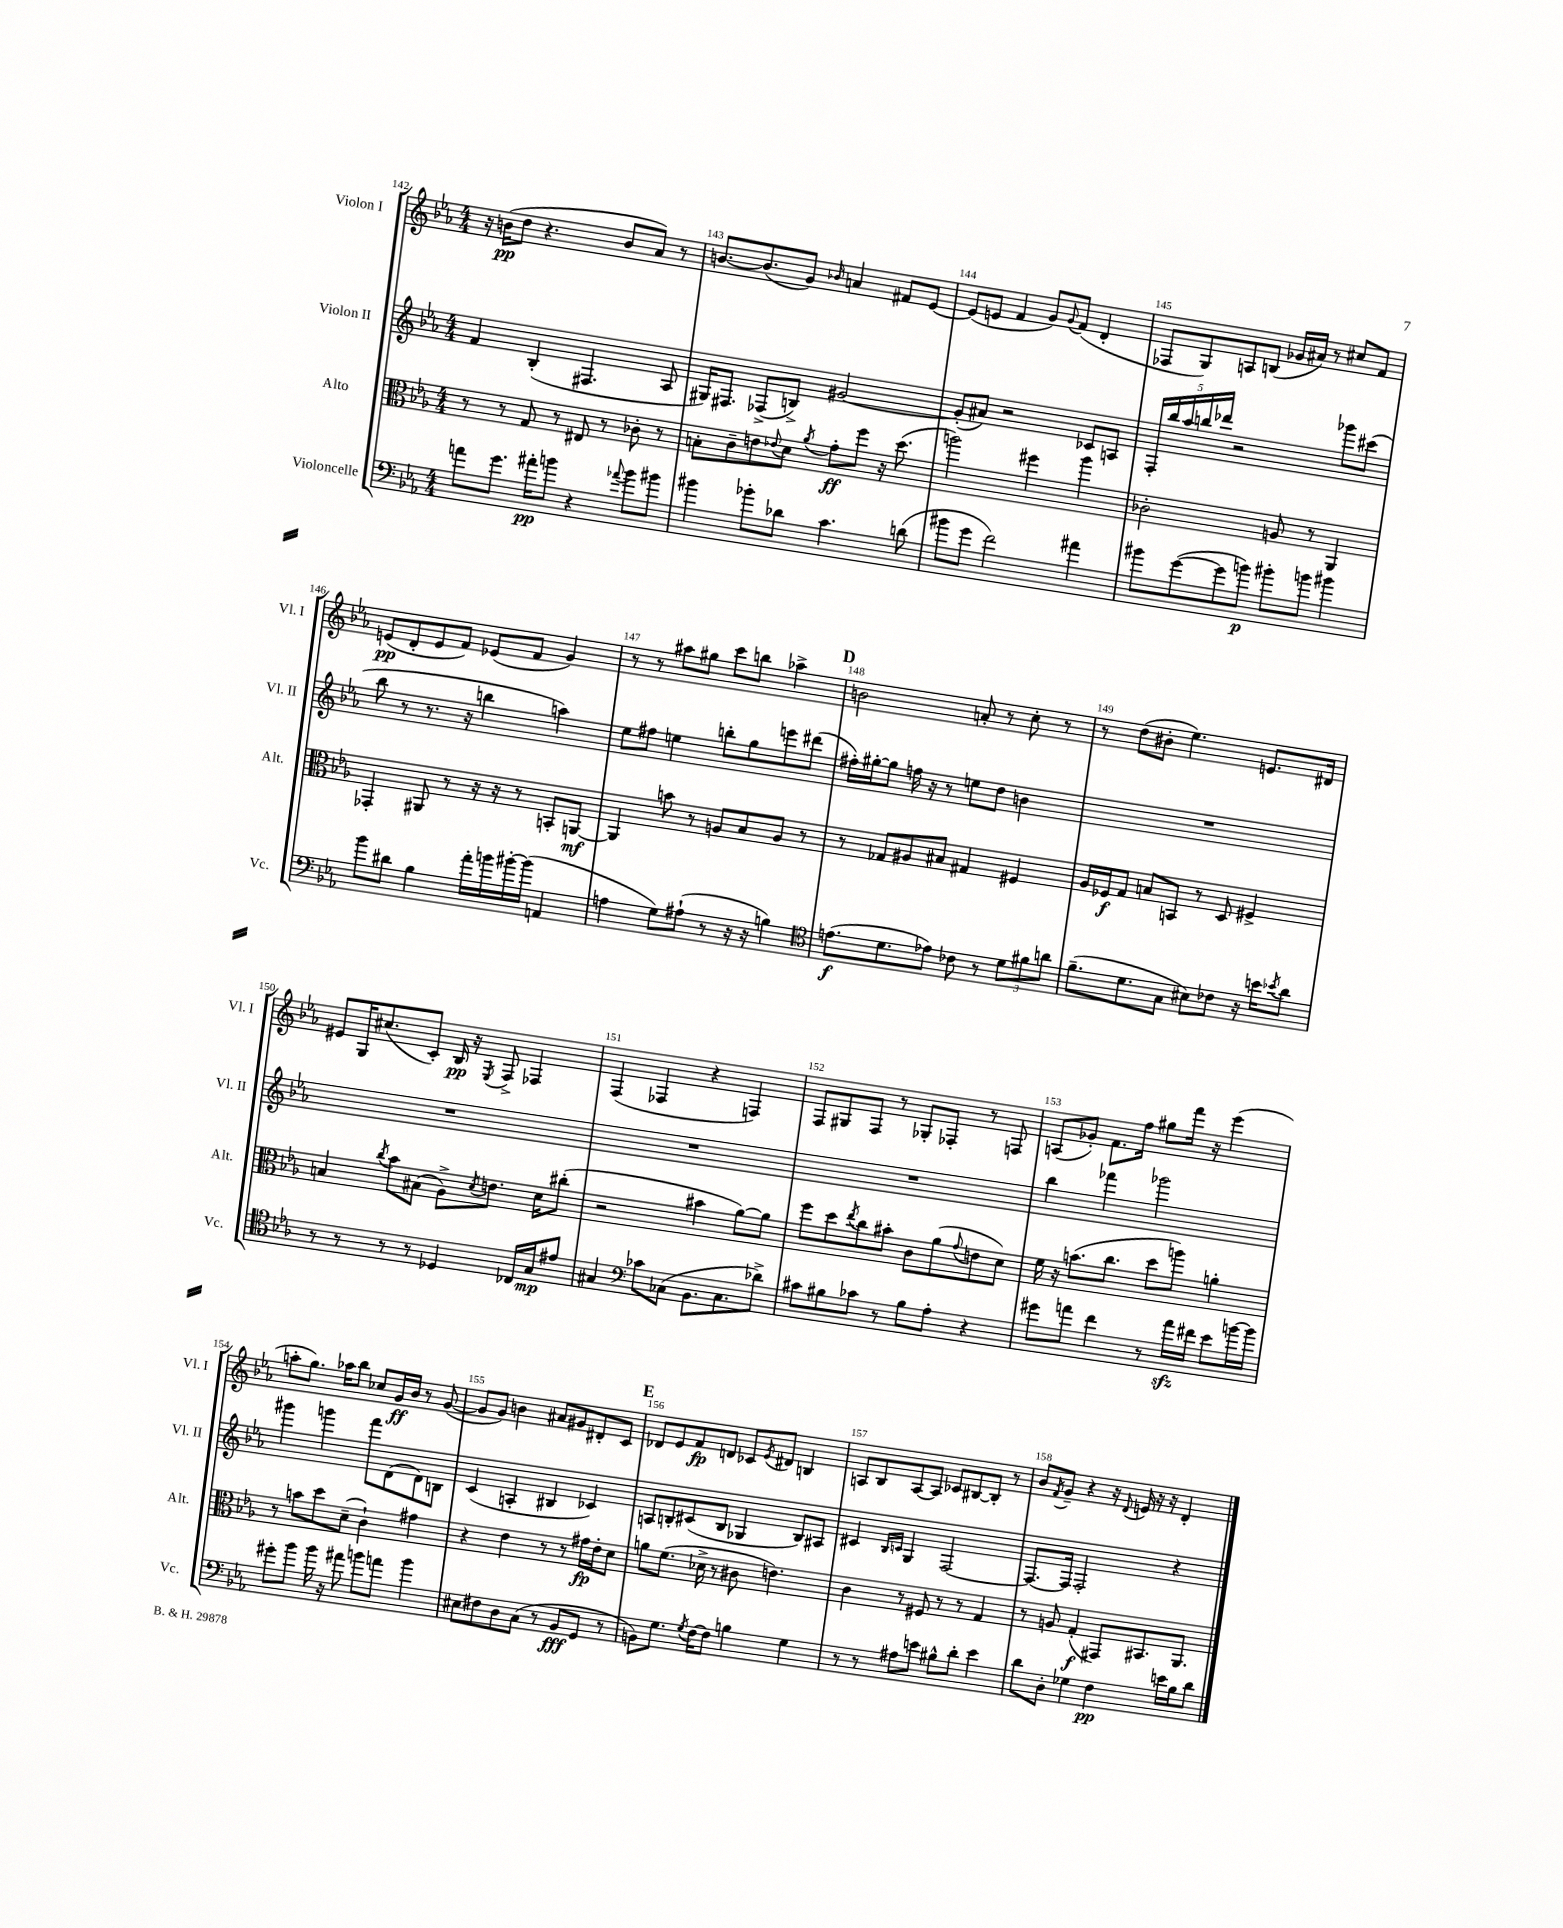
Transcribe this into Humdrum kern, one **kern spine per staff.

**kern	**kern	**kern	**kern
*staff4	*staff3	*staff2	*staff1
*clefF4	*clefC3	*clefG2	*clefG2
*k[b-e-a-]	*k[b-e-a-]	*k[b-e-a-]	*k[b-e-a-]
*M4/4	*M4/4	*M4/4	*M4/4
8a\L	8r	4f/	16r
.	.	.	(16b\LK
8.g\J	8r	.	8dd\J
.	8G/	(4B-'/	4.r
16a#'\LK	.	.	.
8b\J	8r	.	.
4r	8E#/	4.F#/	.
.	8r	.	8b/L
8qqa-/	.	.	.
8b\L	8c-'\	.	8a-/J)
8b#\J	8r	8A-/	8r
=	=	=	=
4b#\	8B'\L	16G#/LK)	[8.b/L
.	.	8.F#/J	.
.	8c~\	.	.
.	.	.	(8.b/]
8b-'\L	8e\	(8F-^/L	.
.	8qqe-/	.	.
8d-\J	8d\J	8B^/J)	8g/J)
.	8qa-/	.	16qqb-/
4.c\	8g'\L	[2g#/	4a/
.	8ff\J	.	.
.	16r	.	8f#/L
.	(8.dd\	.	.
(8d\	.	.	[8e-/J
=	=	=	=
8b#\L	2aa\)	(8g#'/]L	(8e-/]L
8g\J	.	8a#/J)	8e/J
2f\)	.	2r	4f/
.	4ff#\	.	8g/L)
.	.	.	8qqg/
.	.	.	(8f/J
4a#\	4aa\	8c-/L	4d'/
.	.	8A/J	.
=	=	=	=
8b#\L	2c-'\	20F'/LL	8F-/L
.	.	20bb-/	.
.	.	20aa-/	.
([8g\	.	.	8G/)
.	.	20bb/	.
.	.	20ddd-/JJ	.
8g\]	.	2r	8A/
8b\J)	.	.	(8B/J
8b#'\L	8A/	.	16g-/LL
.	.	.	16a#/JJ)
8b\J	8r	.	8r
4b#\	4AA-/	8ggg-\L	8cc#/L
.	.	(8ccc#\J	8f/J
=	=	=	=
8b-\L	4GG-'/	8bb-\	(8e/L
8d#\J	.	8r	8d'/
4B-\	8AA#/	8.r	8e/
.	8r	.	8f/J)
.	.	16r	.
16a-'\LL	16r	4bb\	(8e-/L
16b\	16r	.	.
[16b#'\	8r	.	8f/J
(16b#\]JJ	.	.	.
4AA/	8BB'/L	4aa\)	4g/)
.	[8AA/J	.	.
=	=	=	=
4A\	4AA/]	8ee-\L	8r
.	.	8ff#\J	8r
8G\L)	8b\	4ee\	8aa#\L
(8A#`\J	8r	.	8gg#\J
8r	8A/L	8bb'\L	8ccc\L
16r	8B-/	8gg\	8bb\J
16r	.	.	.
4B\)	8A/J	8eee\	4aa-^\
.	8r	(8ddd#\J	.
=	=	=	=
*clefC4	*	*	*
(8.e\L	8r	16ff#'\LL)	2b\
.	.	[16gg#'\J	.
.	8G-/L	8gg#\]J	.
8.d\	.	.	.
.	8A#/	16ff\	.
.	.	16r	.
8e-\J)	8B#/J	8r	.
8c-\	4G#/	8ee\L	8a'/
8r	.	8dd\J	8r
12d\L	4F#/	4b\	8cc'\
12f#\	.	.	.
.	.	.	8r
12a\J	.	.	.
=	=	=	=
(8.f~\L	16A-/LL	1r	8r
.	16F-/J	.	.
.	8G/J	.	(8dd\L
8.d\	.	.	.
.	8B/L	.	8b#'\J
8G\J	8BB/J	.	4.ee-\)
8B#\L)	8r	.	.
8c-\J	8D/	.	.
16r	4F#^/	.	8.e/L
16b\LK	.	.	.
8qb-/	.	.	.
8a-\J	.	.	.
.	.	.	16d#/Jk
=	=	=	=
8r	4B/	1r	8e#/L
8r	.	.	16G/K
.	.	.	(8.cc#/
.	8qcc/	.	.
8r	8b-\L	.	.
8r	(8B#\J	.	8c'/J)
4D-/	8A-^\L)	.	16B-/
.	.	.	16r
.	8qd/	.	8qE-/
.	8.e\J	.	8F^/
16C-/LL	.	.	4F-/
16G/J	16d\LK	.	.
8e#/J	(8cc#'\J	.	.
=	=	=	=
4G#/	2r	1r	(4F/
*clefF4	*	*	*
8c-\L	.	.	4F-/
(8C-\J	.	.	.
8.BB-\L	4b#\	.	4r
8.C-\	.	.	.
.	[8a-\L)	.	4F/)
8d-^\J)	8a-\]J	.	.
=	=	=	=
8c#\L	8ff\L	1r	8F/L
8B#\	8dd\	.	8G#/
.	8qee-/	.	.
8c-\J	8cc\	.	8F/J
8r	8b#'\J	.	8r
8B#\L	8c\L	.	8G-'/L
8A-'\J	(8a-\	.	8F-'/J
.	8qqg/	.	.
4r	8e\	.	8r
.	8d\J)	.	8F/
=	=	=	=
8g#\L	16f\	4bb-\	(8A/L
.	16r	.	.
8a\J	(8.b\L	.	8g-'/J)
4f\	.	4fff-\	8.f\L
.	8.cc\J	.	.
.	.	.	16ff\Jk
8r	8dd\L	2ggg-\	8gg#\L
16a\LL	8aa\J)	.	16fff\Jk
16f#\JJ	.	.	16r
8e-\L	4a'\	.	(4eee-\
[16b\L	.	.	.
16b\]JJ	.	.	.
=	=	=	=
8g#'\L	8r	4ggg#\	8aa'\L
8b-\J	8b\L	.	8.gg\J)
16b-\	8dd\	4ggg\	.
16r	.	.	16aa-\LK
8a#\	(8d~\J	.	8bb-\J
8b\L	4c`\)	8fff\L	8cc-/L
8a\J	.	(8d\	16g/L
.	.	.	16b-/JJ
4b\	4g#\	8d\)	8r
.	.	8B\J	([8g/
=	=	=	=
8E#\L	4r	(4c/	8g/]L
8F#\	.	.	8g/J)
8D\	4e-\	4A'/	4b\
(8C\J	.	.	.
8r	8r	4B#/	8a#/L
8BB-/L	8r	.	8g#/
8GG/J	16g#\LL	4c-/)	8d#'/
.	16e-'\J	.	.
8r	8d\J	.	8c/J
=	=	=	=
8BB\L)	8a\L	8A/L	8d-/L
8.G\J	(8.f\J	8B'/	8e-/
.	.	(8c#/	8f/
8qG/	.	.	.
[16F\LK	16d-^\	.	.
8F\]J	8r	8B/J	8d/J
4B\	8c#\	4G-/	8c-/L
.	.	.	8qe-/
.	4.e\)	.	8d#/J
4G\	.	8B/L)	4B/
.	.	8A#/J	.
=	=	=	=
8r	4c\	4c#/	8A/L
8r	.	.	8B-/
.	.	16qqB-/LL	.
.	.	16qqc/JJ	.
8A#\L	8r	4G/	[8A/
8e\J	8F#/	.	8A/]J
8B#^^\L	8r	[2F/	8c-/L
8d'\J	8r	.	[8B#/
4e\	4G/	.	8B#'/]J
.	.	.	8r
=	=	=	=
8d\L	8r	8.F/_L	8b-/L
.	.	.	8qf/
8D'\J	8A/	.	8g~/J
.	.	16F/]Jk	.
4G-\	(4G'/	2F'/	4r
4F\	8GG#/L)	.	16r
.	.	.	8qqd/
.	.	.	16e/
.	8.BB#/	.	16r
.	.	.	16r
16e\LL	.	4r	4d'/
16B-\J	8.AA-/J	.	.
8d\J	.	.	.
==	==	==	==
*-	*-	*-	*-
